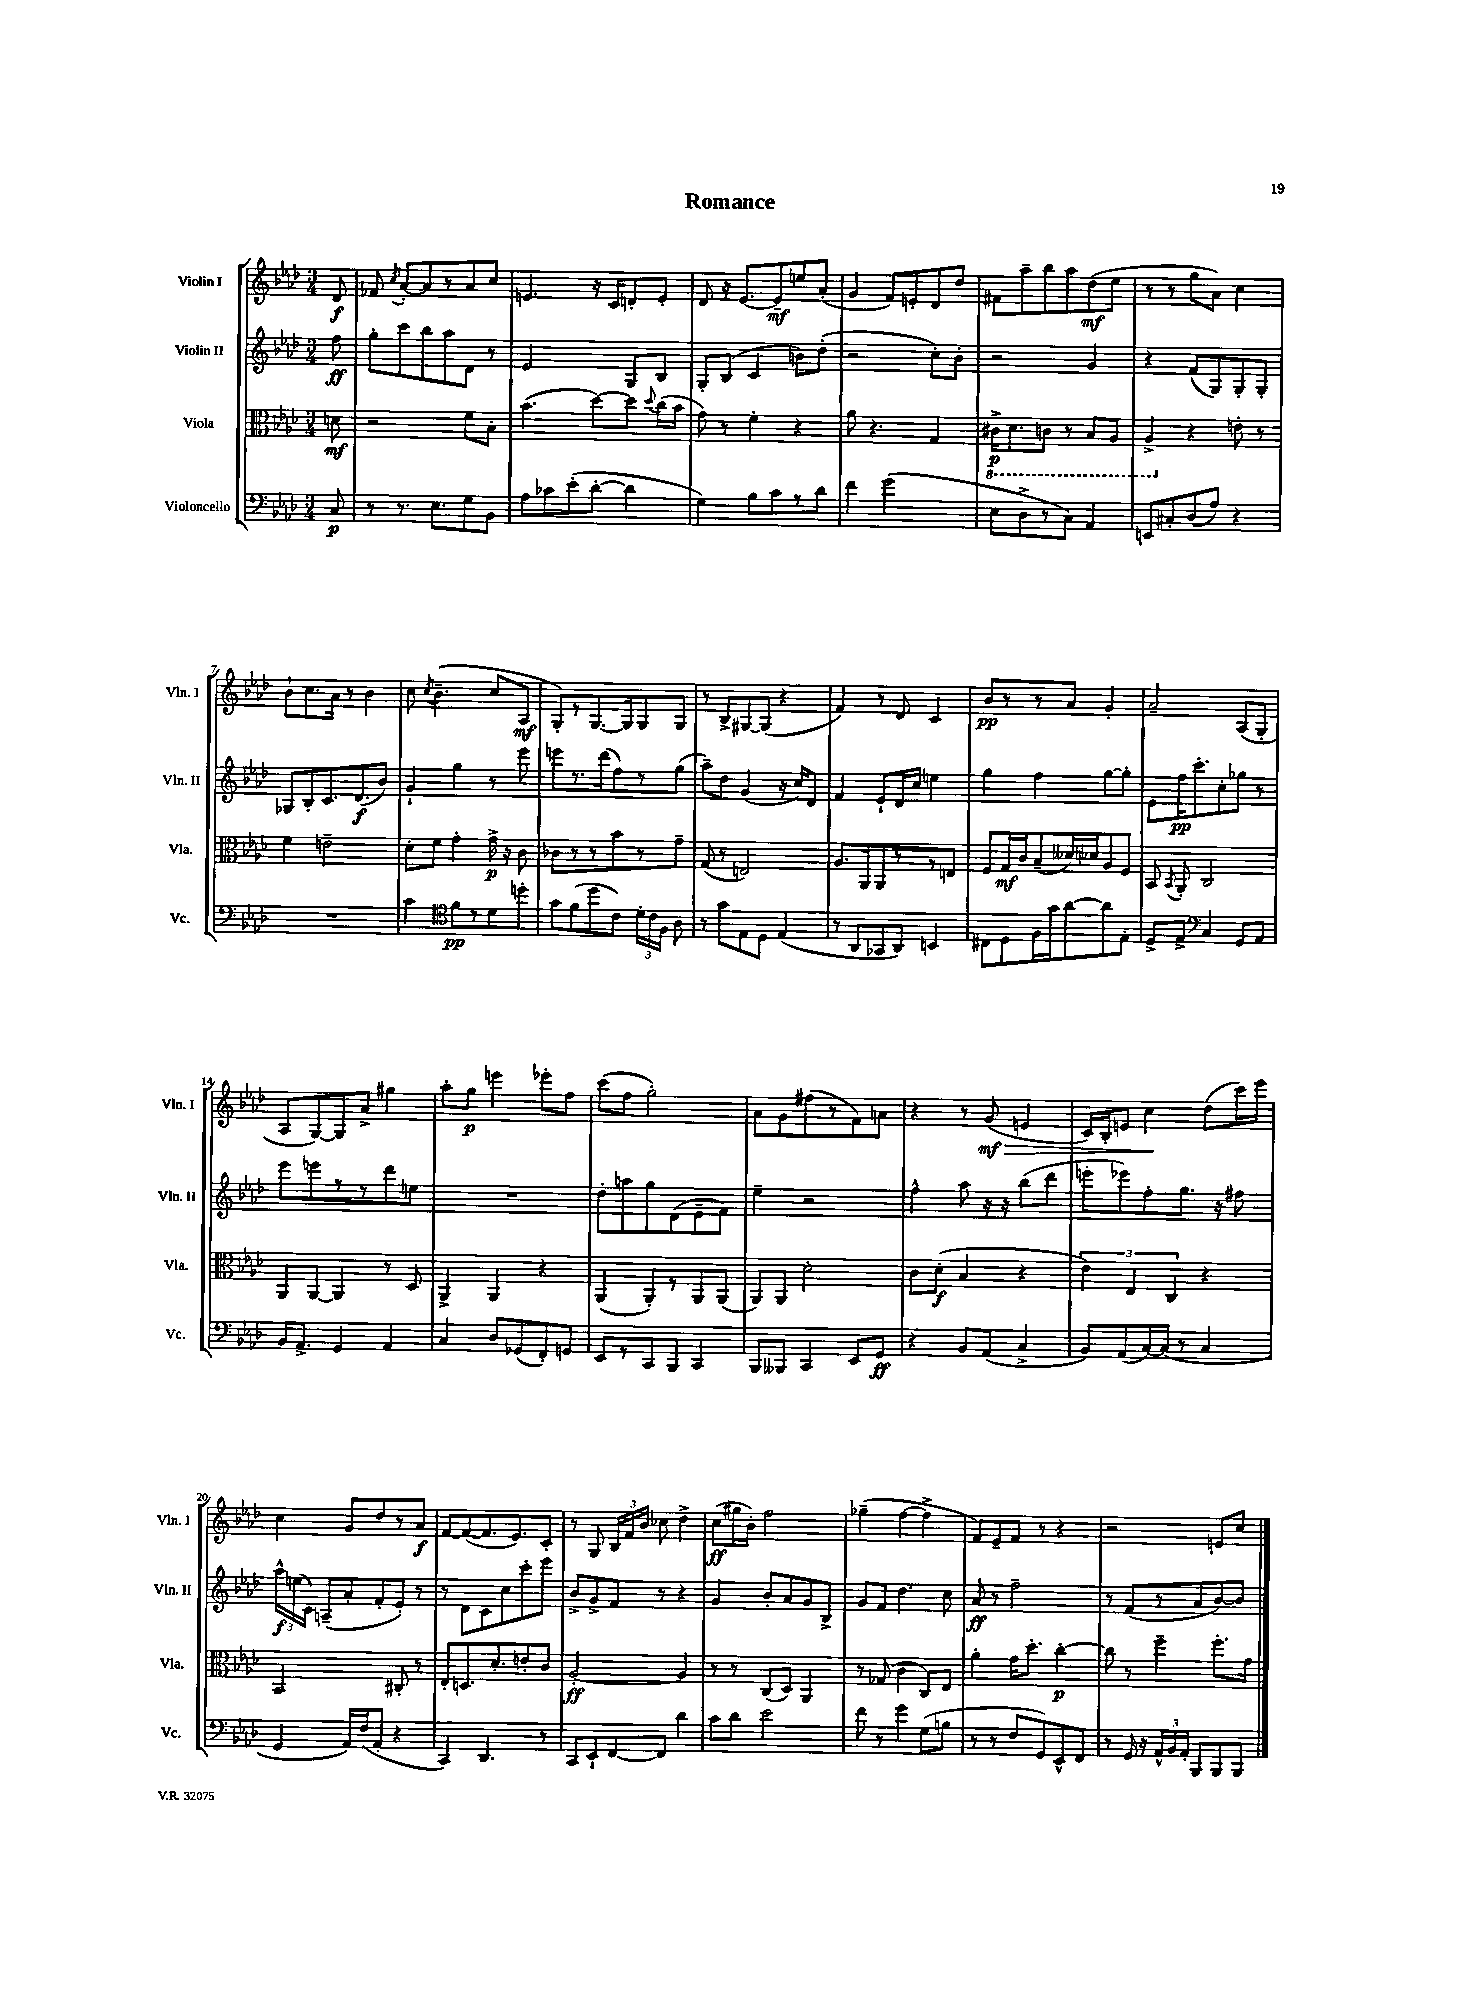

**kern	**kern	**kern	**kern
*staff4	*staff3	*staff2	*staff1
*clefF4	*clefC3	*clefG2	*clefG2
*k[b-e-a-d-]	*k[b-e-a-d-]	*k[b-e-a-d-]	*k[b-e-a-d-]
*M3/4	*M3/4	*M3/4	*M3/4
8C	8d	8ff	8d-
=	=	=	=
8r	2r	8gg'	8f-
.	.	.	8qcc
8.r	.	8ccc	[8a-'
.	.	8bb-	8a-]
8.E-	.	.	.
.	.	8aa-	8r
8G	8f	8d-	8a-
8BB-	8B-'	8r	8cc
=	=	=	=
8A-	(4.b-	2e-	4.e
8c-	.	.	.
(8e-'	.	.	.
[8d-'	[8dd-)	.	16r
.	.	.	16c
4d-]	8dd-]	8G	8d'
.	8qqdd-	.	.
.	(16cc	8B-	8e'
.	16b-	.	.
=	=	=	=
4G)	8g)	8G'	8d-
.	8r	(8B-	16r
.	.	.	[8.e-
8B-	4f'	4c	.
8c	.	.	8e-~]
8r	4r	8b)	8ee
8d-	.	(8dd-'	(8a-'
=	=	=	=
4f	8a-	2r	4g
.	4.r	.	.
(2g	.	.	8f)
.	.	.	8e'
.	4G	8cc')	8d-
.	.	8b-'	8dd-
=	=	=	=
8E-	16C#^	2r	8f#
.	8.D-	.	.
8D-^	.	.	8aa-~
8r	8C	.	8bb-
8C)	8r	.	8aa-
4AA-	8BB-	4g	(8dd-
.	8AA-	.	8ee-
=	=	=	=
8EE	4AA-^	4r	8r
8C#'	.	.	8r
(8D-	4r	(8f	8gg
8A-)	.	8G)	8a-)
4r	8e'	8G'	4cc
.	8r	8G'	.
=	=	=	=
2.r	4f	8G-	8b-`
.	.	8B-'	8.cc
.	2e~	8.c	.
.	.	.	16a-
.	.	.	8r
.	.	(8.d-	.
.	.	.	4b-
.	.	8b-)	.
=	=	=	=
4c	8d-'	4g`	8cc
.	.	.	8qcc
.	8f	.	(4.b-~
*clefC4	*	*	*
8f	4g'	4gg	.
8r	.	.	.
8d-	16g^	8r	8cc
.	16r	.	.
8dd'	8c	8eee-	8A-
=	=	=	=
8g	8c-	8eee	8G')
(8f	8r	8.r	8r
8dd-	8r	.	[8.G
.	.	(16ddd-	.
8c)	8b-	8ff)	.
.	.	.	16G]
24d-'	8r	8r	8G
24c	.	.	.
24F	.	.	.
8A-	8g~	(8gg	8G
=	=	=	=
8r	(8G	8aa-~)	8r
8g	8r	8dd-	8B-^
8E-	2E)	(4g	[8G#
8D-	.	.	(8G#]
(4E-	.	16r	4r
.	.	16cc)	.
.	.	8d-	.
=	=	=	=
8r	8.A-	4f	4f)
8AA-	.	.	.
.	16AA-	.	.
8GG-	8AA-	8e-`	8r
8AA-)	8r	16d-	8d-
.	.	16cc	.
4BB	8r	4ee	4c
.	8E	.	.
=	=	=	=
8C#	8F	4gg	8b-
8D-	16G	.	8r
.	16c	.	.
16F	(8B-~	4ff	8r
16g	.	.	.
[8a-	16d--)	.	8a-
.	16d-	.	.
8a-]	8A-	[8gg	4g'
8E-'	8F	8gg']	.
=	=	=	=
8D-^	8BB-	8e-	2a-~
.	8qBB-	.	.
8E-^	8AA-'	16ff	.
.	.	8.ccc'	.
*clefF4	*	*	*
4C	2C	.	.
.	.	8cc'	.
8GG	.	8gg-	(8A-
8AA-	.	8r	8G'
=	=	=	=
16BB-	8AA-	8eee-	8A-
8.AA-^	.	.	.
.	[8AA-	8eee	[8G)
4GG	4AA-]	8r	8G]
.	.	8r	8a-^
4AA-	8r	8ddd-	4gg#
.	8D-	8ee	.
=	=	=	=
4C	4AA-^	2.r	8aa-'
.	.	.	8gg
8D-	4AA-	.	4eee
(8GG-	.	.	.
8FF')	4r	.	8eee-'
8GG	.	.	8ff
=	=	=	=
8EE-	(4AA-	8dd-'	(8ccc
8r	.	8aa	8ff
8CC	8AA-')	8gg	2gg')
8BBB-	8r	(8d-	.
4CC	8AA-	8e-~	.
.	(8AA-	8f)	.
=	=	=	=
8BBB-	8AA-)	4ee-~	8a-
8BBB--	8AA-	.	8g
4CC	2d-'	2r	(8ff#
.	.	.	8r
8EE-	.	.	8f)
8GG	.	.	8a
=	=	=	=
4r	8c	4ff^^	4r
.	(8d-'	.	.
8BB-	4B-	8aa-	8r
(8AA-	.	16r	(8g
.	.	16r	.
4C^	4r	(8bb-	4e
.	.	8ddd-	.
=	=	=	=
8BB-)	6e-)	8eee'	16c)
.	.	.	16B-'
(8AA-	.	8eee-)	8e
.	6E-	.	.
[16C)	.	8ff'	4cc
(16C]	.	.	.
.	6C	.	.
8r	.	8.gg	.
4C	4r	.	(8dd-
.	.	16r	.
.	.	8ff#	16ccc)
.	.	.	16eee-
=	=	=	=
4GG	2BB-	24aa-^^	4cc
.	.	(24ee	.
.	.	24c)	.
.	.	(8A~	.
16AA-)	.	8a-'	8g
(16F	.	.	.
8AA-'	.	8f'	8dd-
4r	8C#'	8e-')	8r
.	8r	8r	8a-
=	=	=	=
4CC)	8E-'	8r	[8f
.	8.D	8d-	(8f_
4.DD-	.	8c	8.f]
.	8.d-'	.	.
.	.	8cc	.
.	.	.	8.e-)
.	8e'	8ccc'	.
8r	8c	8eee-	8c'
=	=	=	=
8CC	[2A-'	8b-^	8r
8EE-`	.	8g^	8G
[8FF	.	8f	24B-
.	.	.	24f
.	.	.	24b-
8FF]	.	8r	8cc-
4d-	4A-]	4r	4dd-^
=	=	=	=
8c	8r	4g	(8cc
8d-	8r	.	16gg#
.	.	.	16b-')
2e-	(8C	8b-'	2ff
.	8D-)	8a-	.
.	4AA-	8g	.
.	.	8B-^	.
=	=	=	=
8f	8r	8g	(4gg-~
8r	(8G-	8f	.
4g	4c	4.dd-	[4ff
(8G	8C)	.	4ff^]
8B	8E-	8cc	.
=	=	=	=
8r	4a-'	8a-	8f)
8r	.	8r	8e-~
8F	16g	2ff~	8f
.	8.dd-'	.	.
8GG)	.	.	8r
8EE-^^	[4cc'	.	4r
8FF	.	.	.
=	=	=	=
8r	8cc]	8r	2r
16GG	8r	(8f	.
16r	.	.	.
24AA-^^	4ff~	8r	.
24BB-	.	.	.
24AA-'	.	.	.
8BBB-	.	8a-	.
8BBB-	8.ff'	[8b-)	8e
8BBB-	.	8b-]	8cc
.	16g	.	.
==	==	==	==
*-	*-	*-	*-
